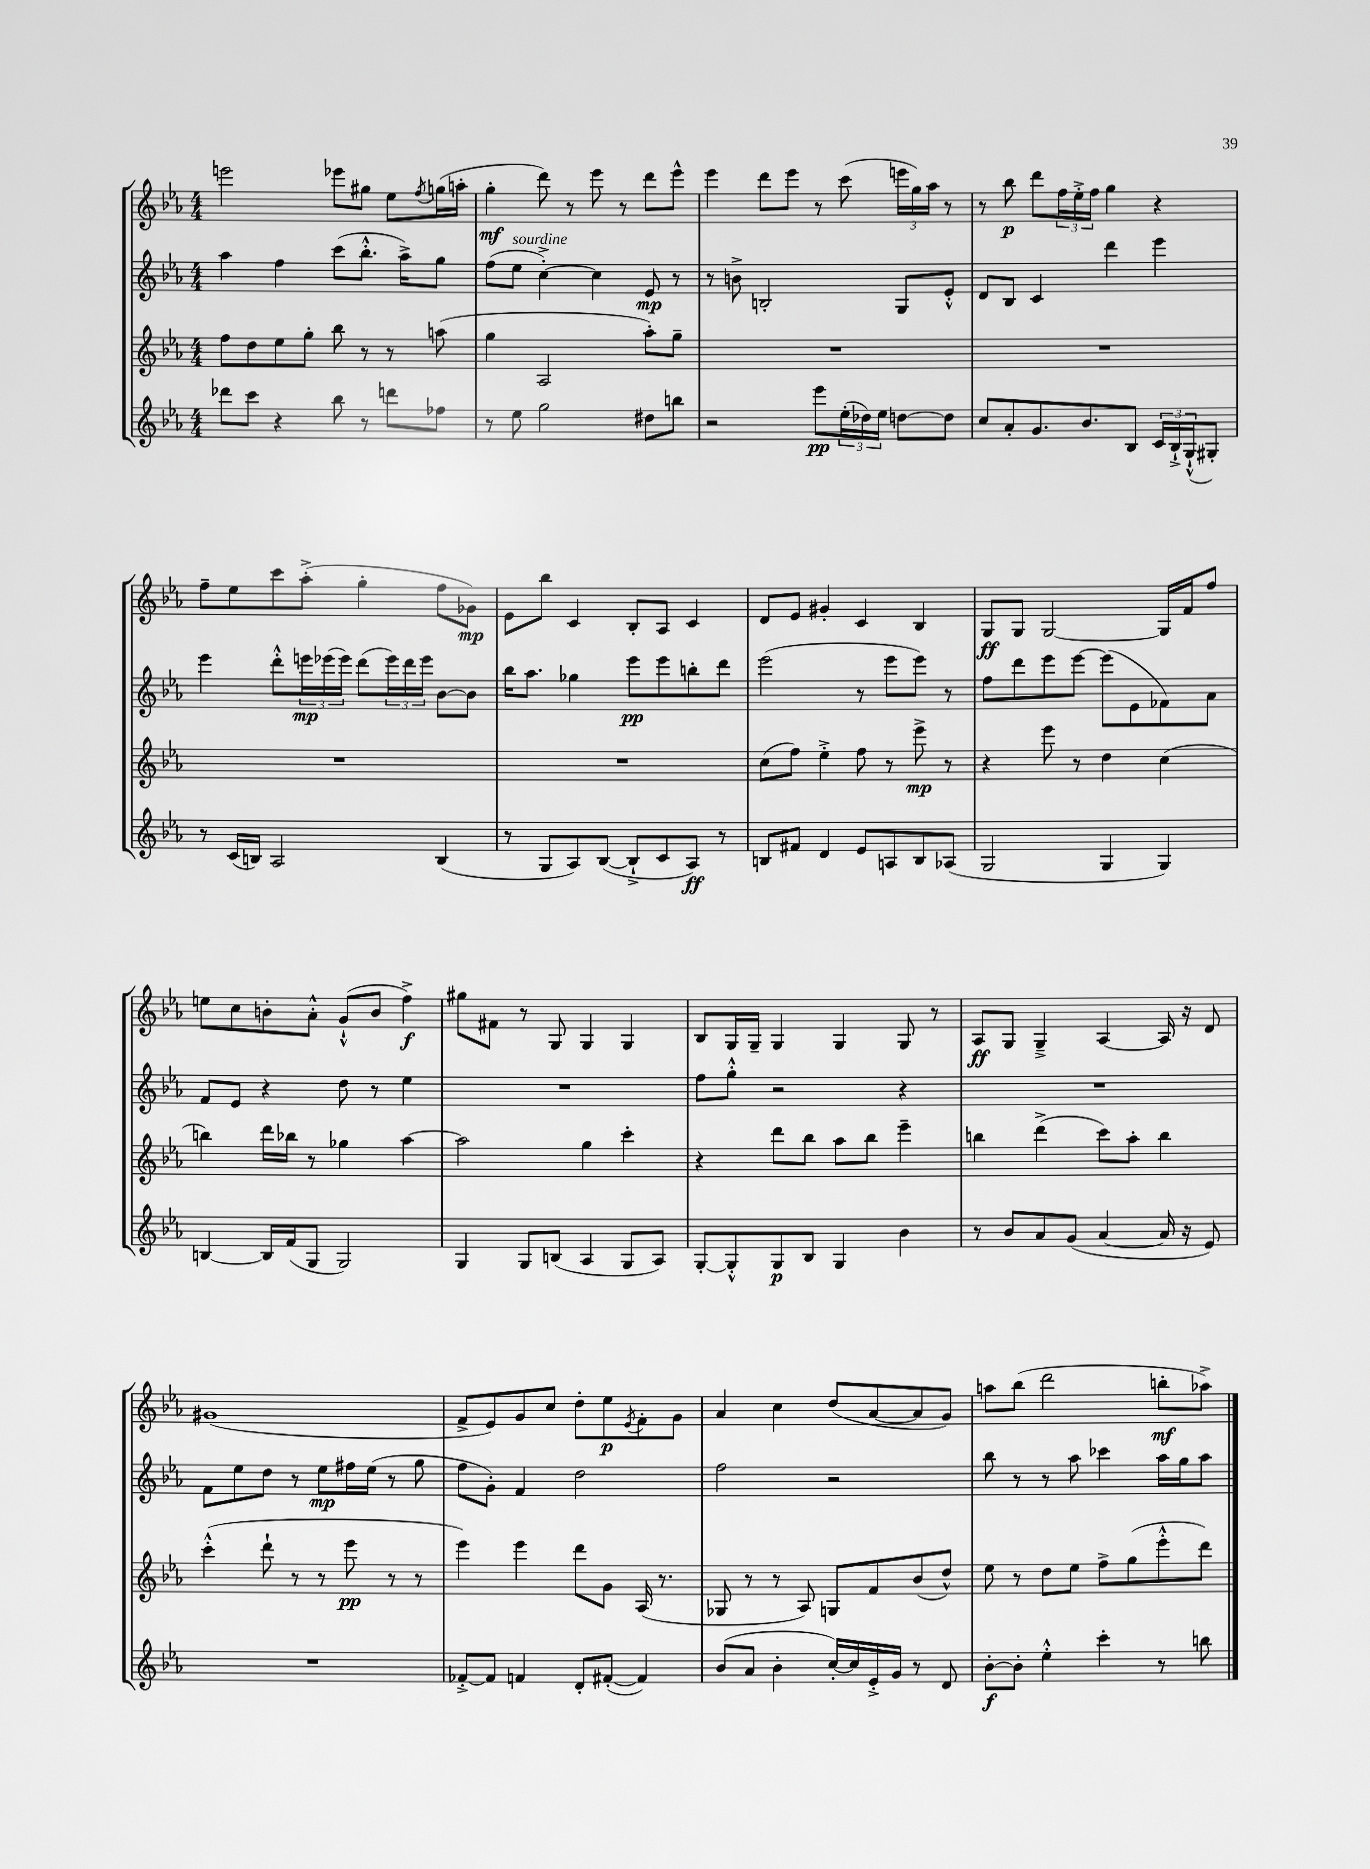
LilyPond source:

<<
\new StaffGroup <<
\new Staff = "s0" {
    \clef treble \key ees \major \numericTimeSignature \time 4/4
    e'''2 ees'''8 gis''8 ees''8 \acciaccatura { f''8 } g''16( a''16-. |
    g''4-.\mf d'''8) r8 ees'''8 r8 d'''8 ees'''8-^ |
    ees'''4 d'''8 ees'''8 r8 c'''8( \tuplet 3/2 { e'''16 g''16) aes''16 } r8 |
    r8 bes''8\p d'''8 \tuplet 3/2 { f''16 ees''16-.-> f''16 } g''4 r4 |
    f''8-- ees''8 c'''8 aes''8-.->( g''4-. f''8 ges'8\mp) |
    ees'8 bes''8 c'4 bes8-. aes8 c'4 |
    d'8 ees'8 gis'4-. c'4 bes4 |
    g8\ff g8 g2~ g16 f'16 f''8 |
    e''8 c''8 b'8-. aes'8-.-^ g'8-!-^( b'8 f''4->\f) |
    gis''8 fis'8 r8 g8 g4 g4 |
    bes8 g16 g16-- g4 g4 g8 r8 |
    aes8\ff g8 g4---> aes4~ aes16 r16 d'8 |
    gis'1( |
    f'8-> ees'8) g'8 c''8 d''8-. ees''8\p \acciaccatura { ees'8 } f'8-. g'8 |
    aes'4 c''4 d''8( aes'8~ aes'8 g'8) |
    a''8 bes''8( d'''2 b''8-.\mf aes''8->) \bar "|." |
}
\new Staff = "s1" {
    \clef treble \key ees \major \numericTimeSignature \time 4/4
    aes''4 f''4 c'''8( bes''8.-.-^ aes''16->) g''8 |
    f''8( ees''8^\markup { \italic "sourdine" } c''4~-.->) c''4 ees'8\mp r8 |
    r8 b'8-> b2-. g8 ees'8-.-^ |
    d'8 bes8 c'4 d'''4 ees'''4 |
    ees'''4 d'''8-.-^ \tuplet 3/2 { e'''16\mp ees'''16( ees'''16) } d'''8( \tuplet 3/2 { ees'''16) d'''16 ees'''16 } bes'8~ bes'8 |
    bes''16 aes''8. ges''4 ees'''8\pp ees'''8 b''8-. d'''8 |
    ees'''2( r8 ees'''8 ees'''8) r8 |
    f''8 d'''8 ees'''8 ees'''8~ ees'''8( ees'8 fes'8) aes'8 |
    f'8 ees'8 r4 d''8 r8 ees''4 |
    R1 |
    f''8 g''8-.-^ r2 r4 |
    R1 |
    f'8 ees''8 d''8 r8 ees''8\mp fis''16 ees''16( r8 g''8 |
    f''8 g'8-.) f'4 d''2 |
    f''2 r2 |
    bes''8 r8 r8 aes''8 ces'''4 aes''16 g''16 aes''8 \bar "|." |
}
\new Staff = "s2" {
    \clef treble \key ees \major \numericTimeSignature \time 4/4
    f''8 d''8 ees''8 g''8-. bes''8 r8 r8 a''8( |
    g''4 aes2 aes''8-.) g''8-- |
    R1 |
    R1 |
    R1 |
    R1 |
    c''8( f''8) ees''4-.-> f''8 r8 ees'''8->\mp r8 |
    r4 ees'''8 r8 d''4 c''4( |
    b''4) d'''16 bes''16 r8 ges''4 aes''4~ |
    aes''2 g''4 c'''4-. |
    r4 d'''8 bes''8 aes''8 bes''8 ees'''4-- |
    b''4 d'''4->( c'''8) aes''8-. b''4 |
    c'''4-.-^( d'''8-! r8 r8 ees'''8\pp r8 r8 |
    ees'''4) ees'''4 d'''8 g'8 aes16( r8. |
    ges8 r8 r8 aes8) g8 f'8 bes'8( d''8-^) |
    ees''8 r8 d''8 ees''8 f''8-> g''8( ees'''8-.-^ d'''8) \bar "|." |
}
\new Staff = "s3" {
    \clef treble \key ees \major \numericTimeSignature \time 4/4
    des'''8 c'''8 r4 bes''8 r8 d'''8 fes''8 |
    r8 ees''8 g''2 dis''8 b''8 |
    r2 ees'''8\pp \tuplet 3/2 { ees''16-.( des''16) ees''16 } d''8~ d''8 |
    c''8 aes'8-. g'8. bes'8. bes8 \tuplet 3/2 { c'16 bes16-!-> g16-!-^( } gis8-.) |
    r8 c'16( b16) aes2 b4( |
    r8 g8 aes8) bes8~( bes8-!-> c'8 aes8\ff) r8 |
    b8 fis'8 d'4 ees'8 a8 b8 aes8( |
    g2 g4 g4) |
    b4~ b16 f'16( g8 g2) |
    g4 g8 b8( aes4 g8 aes8) |
    g8~-. g8-.-^ g8\p bes8 g4 bes'4 |
    r8 bes'8 aes'8 g'8( aes'4~ aes'16 r16 ees'8) |
    R1 |
    fes'8~-.-> fes'8 f'4 d'8-. fis'8~-.( fis'4) |
    bes'8( aes'8 bes'4-. c''16~-.) c''16 ees'16-.-> g'16 r8 d'8 |
    bes'8~-.\f bes'8-. ees''4-.-^ c'''4-. r8 b''8 \bar "|." |
}
>>
>>
\layout { \context { \Score \remove "Bar_number_engraver" } }
